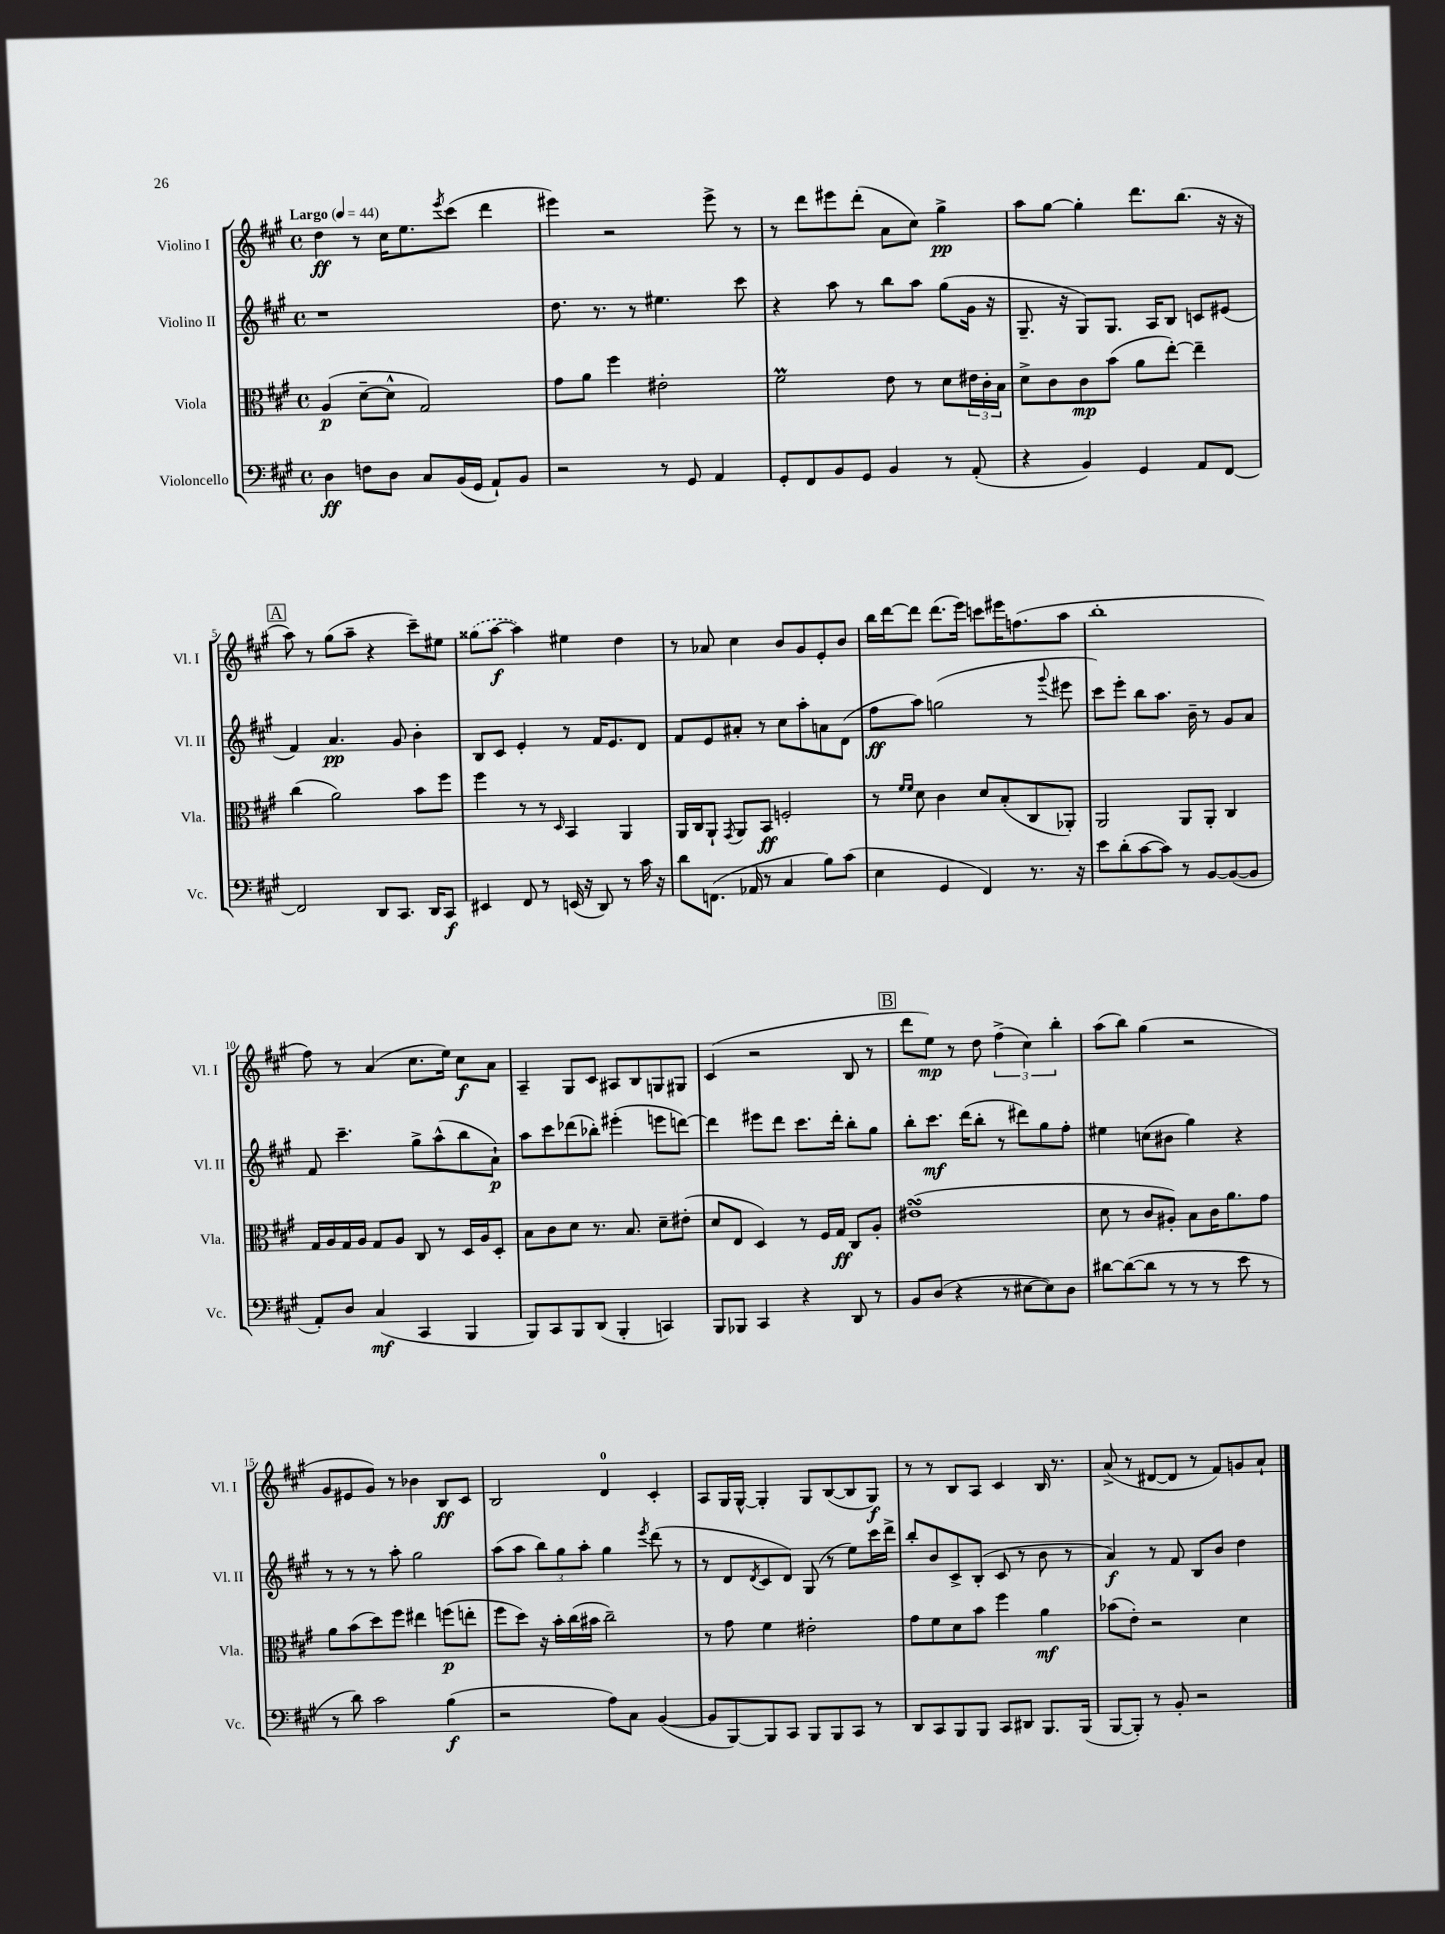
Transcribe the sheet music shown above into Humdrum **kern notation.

**kern	**kern	**kern	**kern
*staff4	*staff3	*staff2	*staff1
*clefF4	*clefC3	*clefG2	*clefG2
*k[f#c#g#]	*k[f#c#g#]	*k[f#c#g#]	*k[f#c#g#]
*M4/4	*M4/4	*M4/4	*M4/4
*met(c)	*met(c)	*met(c)	*met(c)
*MM44	*MM44	*MM44	*MM44
4D	(4A	1r	4dd
8F	[8d~	.	8r
8D	8d^^]	.	16cc#
.	.	.	8.ee
8C#	2G#)	.	.
.	.	.	8qeee
(16BB	.	.	(8ccc#
16GG#	.	.	.
8AA`)	.	.	4ddd
8BB	.	.	.
=	=	=	=
2r	8g#	8.dd	4eee#)
.	8a	.	.
.	.	8.r	.
.	4ff#	.	2r
.	.	8r	.
8r	2e#'	4.ee#	.
8GG#	.	.	.
4AA	.	.	8eee#^
.	.	8ccc#	8r
=	=	=	=
8GG#'	2f#	4r	8r
8FF#	.	.	8ddd
8BB	.	8aa	8eee#
8GG#	.	8r	(8ddd'
4BB	8e	8bb	8a
.	8r	8aa	8cc#)
8r	8d	(8gg#	4gg#^
(8AA'	24e#	16g#	.
.	24c#'	.	.
.	.	16r	.
.	24B	.	.
=	=	=	=
4r	8d^	8.G#~	8aa
.	8c#	.	[8gg#
.	.	16r	.
4BB)	8c#	8G#)	4gg#']
.	(8b	8.G#	.
4GG#	8a	.	8.ddd
.	.	16A	.
.	[8ee')	8B	.
.	.	.	(8.bb
8AA	4ee~]	8c	.
[8FF#	.	(8e#	16r
.	.	.	16r
=	=	=	=
2FF#]	(4cc#	4f#)	8aa)
.	.	.	8r
.	2a)	4.a	(8gg#
.	.	.	8aa~
8DD	.	.	4r
8.CC#	.	8g#	.
.	8b	4b'	8ccc#~)
16DD	.	.	.
8CC#	8ff#	.	8ee#
=	=	=	=
4EE#	4ff#	8B	(8gg##
.	.	8c#	[8aa
8FF#	8r	4e'	4aa])
8r	8r	.	.
.	16qqD	.	.
(16EE	4BB	8r	4ee#
16r	.	.	.
8DD)	.	16f#	.
.	.	8.e	.
8r	4AA	.	4dd
16c#	.	8d	.
16r	.	.	.
=	=	=	=
8d	16AA	8f#	8r
.	16C#	.	.
(8.FF	8AA`	8e	8a-
.	8qGG#	.	.
.	8AA	8a#'	4cc#
16AA-	.	.	.
8r	8BB	8r	.
4C#	2F'	8cc#	8b
.	.	8aa'	8g#
8B)	.	8a	8e'
(8c#	.	(8d	8b
=	=	=	=
4E	8r	8ff#	16bb
.	.	.	[16ddd
.	16qqf#	.	.
.	16qqf#	.	.
.	8d	8aa)	8ddd]
4GG#	4c#	(2gg	(8.ddd
.	.	.	16eee)
4FF#)	8d	.	8ccc
.	(8B'	.	16eee#
.	.	.	(8.ff
8.r	8C#	8r	.
.	.	8qqggg#	.
.	8AA-')	8eee#	8aa
16r	.	.	.
=	=	=	=
8e	2AA	8ccc#)	1bb'
(8d'	.	8eee'	.
[8c#	.	8bb	.
8c#])	.	8.aa	.
8r	8AA	.	.
.	.	16b~	.
[8BB	8AA'	8r	.
(8BB_	4C#	8g#	.
8BB]	.	8a	.
=	=	=	=
8AA')	16G#	8f#	8ff#)
.	16A	.	.
8D	16G#	4.ccc#~	8r
.	16A	.	.
(4C#	8G#	.	(4a
.	8A	.	.
4CC#	8C#	8gg#^	8.cc#
.	8r	(8aa^^	.
.	.	.	16ee)
4BBB	16D	8bb	8cc#
.	16A	.	.
.	8D'	8a`)	8a
=	=	=	=
8BBB)	8B	8aa	4A~
8CC#	8c#	8ccc#	.
8BBB	8d	(8ddd-	8G#
(8DD	8.r	8bb-')	8c#
4BBB'	.	(4eee#'	8A#
.	8.B	.	.
.	.	.	8B
4CC)	8d~	8eee	8G
.	(8e#'	[8ddd)	8G#
=	=	=	=
8BBB	8d	4ddd]	(4c#
8BBB-	8E	.	.
4CC#	4D)	8eee#	2r
.	.	8ddd	.
4r	8r	8.ccc#	.
.	16F#	.	.
.	16G#	16ddd'	.
8DD	8C#	8bb'	8B
8r	8A'	8gg#	8r
=	=	=	=
8BB	(1e#	8bb'	8ddd
(8D	.	8.ccc#	8ee)
4r	.	.	8r
.	.	(16ddd	.
.	.	8bb'	8dd
8r	.	8r	(6ff#^
[8E#	.	8ddd#)	.
.	.	.	6cc#)
8E#])	.	8gg#	.
.	.	.	6bb'
8D	.	8ff#'	.
=	=	=	=
[8d#	8d	4ee#	(8aa
(8d#_	8r	.	8bb)
8d#]	8c#	(8cc	(4gg#
8r	8A#')	8b#	.
8r	8B	4gg#)	2r
8r	16c#	.	.
.	8.a	.	.
8e	.	4r	.
8r	8g#	.	.
=	=	=	=
8r	8a	8r	8g#
8d)	(8b	8r	8e#
2c#	8dd)	8r	8g#)
.	8ff#	8aa'	8r
.	4ee#	2gg#	4b-
(4B	(8ff	.	8B
.	8ee'	.	8c#
=	=	=	=
2r	8ff#	(8aa	2B
.	8dd)	8aa	.
.	16r	12bb)	.
.	16b'	.	.
.	.	12gg#	.
.	(16cc#	.	.
.	.	12aa'	.
.	16b#	.	.
8A)	2cc#~)	4gg#	4d
8C#	.	.	.
.	.	8qeee	.
([4BB	.	(8ddd	4c#'
.	.	8r	.
=	=	=	=
8BB]	8r	8r	8A
[8BBB)	8g#	8d	16G#
.	.	.	[16G#^^
.	.	8qd	.
8BBB]	4f#	8c#	4G#']
8CC#	.	8d)	.
8BBB	2e#'	(8G#	8G#
8BBB	.	8r	([8B
8CC#	.	8ee)	8B]
8r	.	16ccc#	8G#)
.	.	16ddd^	.
=	=	=	=
8DD	8g#	8bb'	8r
8CC#	8f#	8b	8r
8BBB	8d	8c#^	8B
8BBB	8b	(8B'	8A
8CC#	4ff#	8c#	4c#
8DD#	.	8r	.
8.BBB	4a	8b	16B
.	.	.	8.r
.	.	8r	.
(16BBB	.	.	.
=	=	=	=
[8BBB	(8b-	4a)	(8a^
8BBB'])	8e')	.	8r
8r	2r	8r	[8d#
8BB'	.	8f#	8d#]
2r	.	8B	8r
.	.	8b	8f#)
.	4d	4dd	8g
.	.	.	8a`
==	==	==	==
*-	*-	*-	*-
